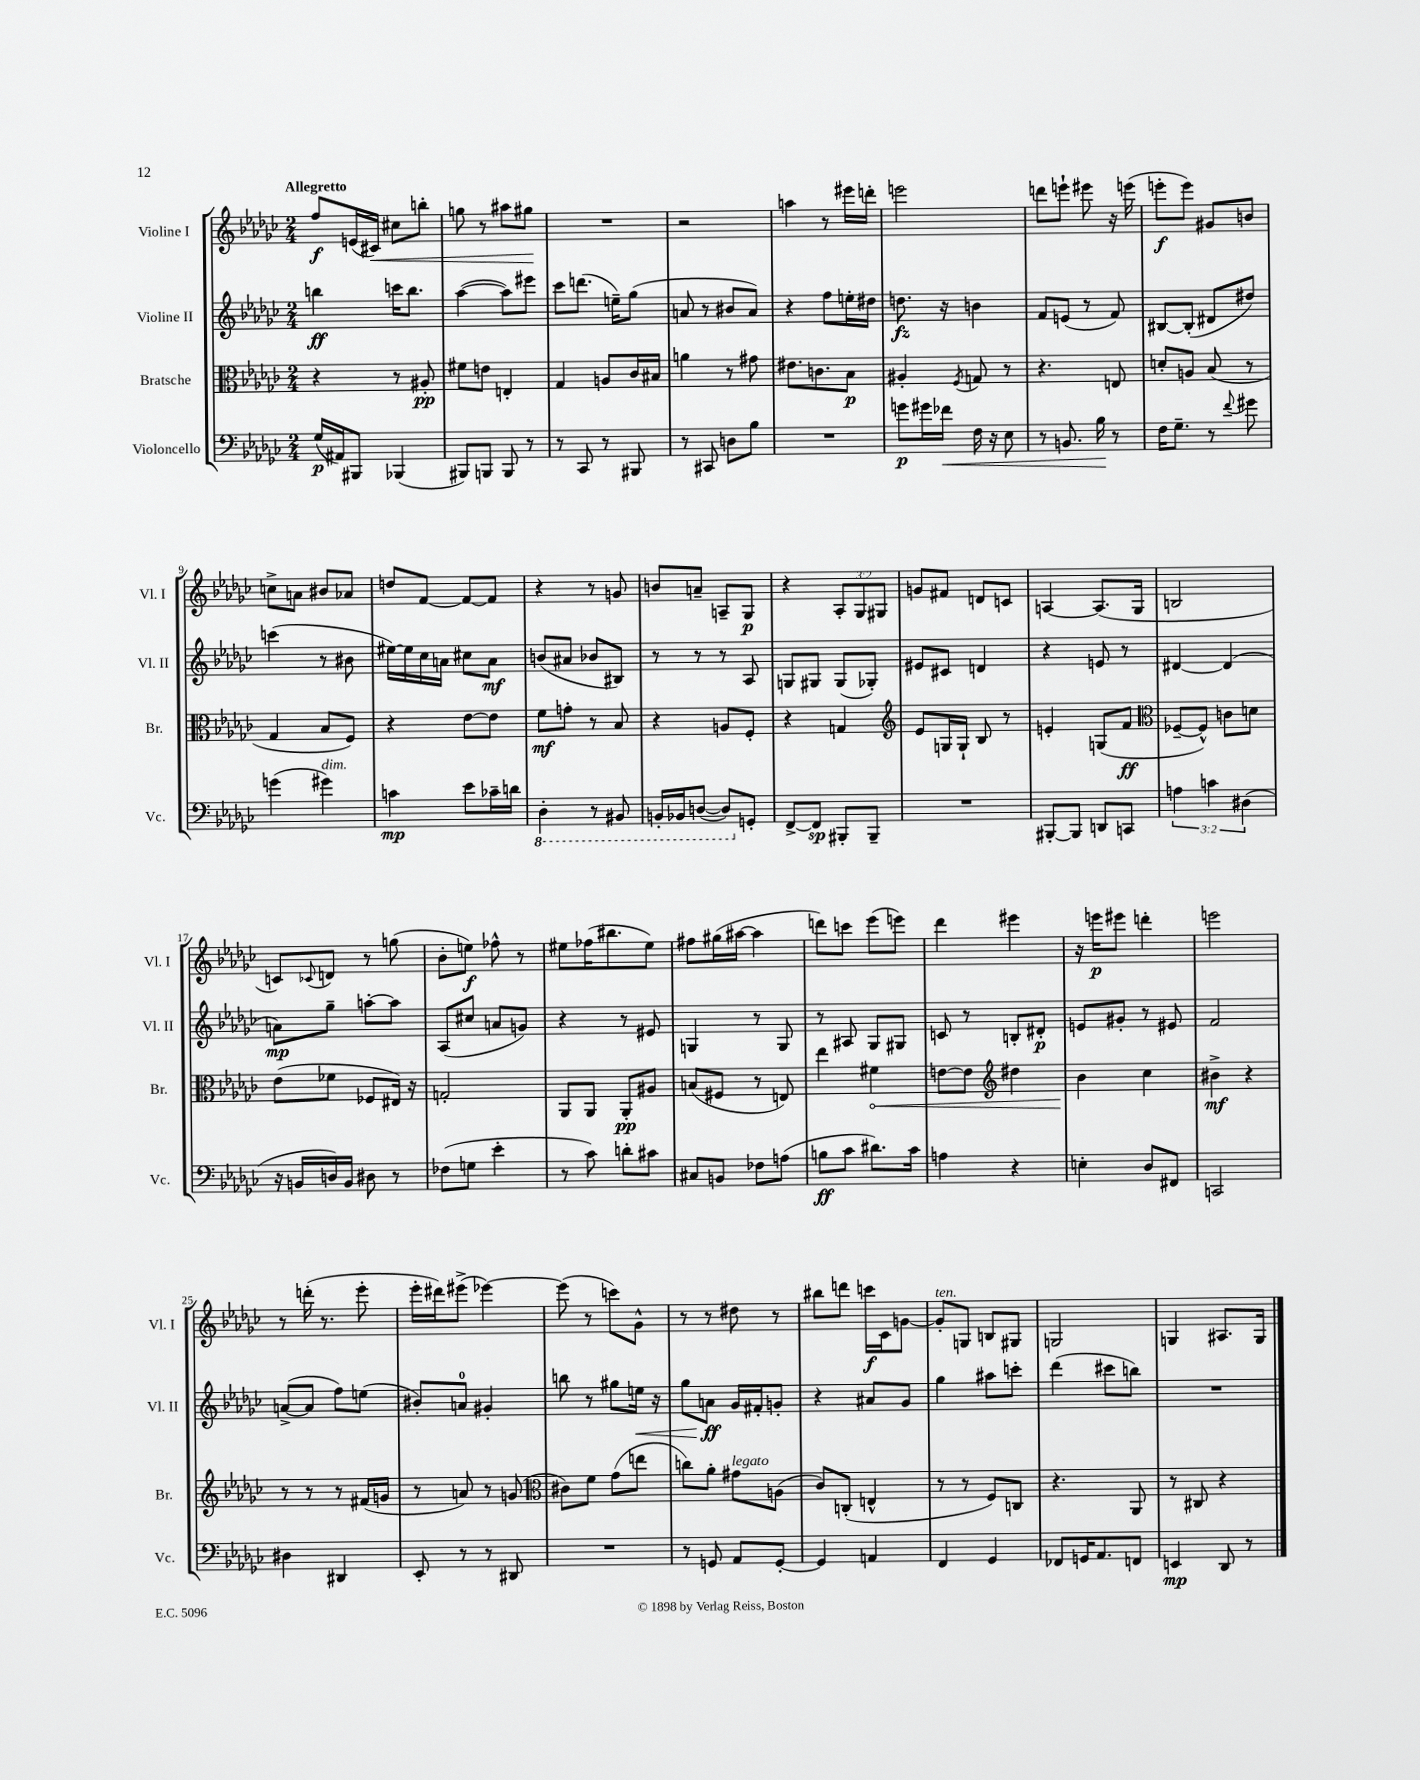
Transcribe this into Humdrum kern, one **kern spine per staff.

**kern	**kern	**kern	**kern
*staff4	*staff3	*staff2	*staff1
*clefF4	*clefC3	*clefG2	*clefG2
*k[b-e-a-d-g-c-]	*k[b-e-a-d-g-c-]	*k[b-e-a-d-g-c-]	*k[b-e-a-d-g-c-]
*M2/4	*M2/4	*M2/4	*M2/4
(16G-/LL	4r	4bb\	8ff/L
16AA#/J)	.	.	.
8BBB#/J	.	.	(16e/L
.	.	.	16c#/JJ)
(4BBB-/	8r	16ccc\LK	8cc#\L
.	.	8.bb\J	.
.	8A#'/	.	8bb'\J
=	=	=	=
8BBB#/L)	8f#\L	([4aa-\	8gg\
8BBB/J	8e\J	.	8r
8BBB/	4E'/	8aa-\]L)	8aa#\L
8r	.	8eee#\J	8gg#\J
=	=	=	=
8r	4G-/	8ccc-\L	2r
8CC-/	.	(8.ddd\J	.
8r	8A/L	.	.
.	.	16ee~\LK)	.
8BBB#/	16c-/L	(8gg-\J	.
.	16B#/JJ	.	.
=	=	=	=
8r	4a\	8a/	2r
8CC#/	.	8r	.
8D\L	8r	8b#/L	.
8B-\J	8g#\	8a/J)	.
=	=	=	=
2r	8.e#\L	4r	4aa\
.	8.c\	.	.
.	.	8ff\L	8r
.	8B-\J	16ee'\L	16eee#\LL
.	.	16dd#\JJ	16ddd'\JJ
=	=	=	=
8g\L	4A#'/	8.dd\	2eee\
16g#\L	.	.	.
16f-\JJ	.	16r	.
.	8qF/	.	.
16F\	8G/	4b\	.
16r	.	.	.
8E-\	8r	.	.
=	=	=	=
8r	4.r	8f/L	8ddd\L
8.BB/	.	(8e/J	8eee`\J
.	.	8r	8eee#\
16B-\	.	.	.
8r	8E/	8f/)	16r
.	.	.	(16eee\
=	=	=	=
16F\LK	8d'/L	[8B#/L	8eee'\L
8.G-~\J	.	.	.
.	8A/J	(8B#'/]J	8eee\J)
8r	(8B-/	8d#/L	8g#/L
8qqf/	.	.	.
8g#\	8r	8dd#/J)	8b/J
=	=	=	=
(4g\	4G-/	(4ccc\	8cc^\L
.	.	.	8a\J
4g#\)	8B-/L	8r	8b#/L
.	8F/J)	8b#\	8a-/J
=	=	=	=
4c\	4r	[16ee#\LL)	8dd/L
.	.	16ee#\]	.
.	.	16cc-\	[8f/J
.	.	16a\JJ	.
8e-\L	[8e-\L	8cc#\L	8f/_L
16c-~\L	8e-\]J	8a\J	8f/]J
16d\JJ	.	.	.
=	=	=	=
4DD-'\	8f\L	(8b/L	4r
.	8g'\J	8a#/J	.
8r	8r	8b-/L	8r
8BBB#/	8B-/	8B#/J)	8g/
=	=	=	=
16BBB'/LL	4r	8r	8b/L
16BBB-/J	.	.	.
([8DD/J	.	8r	8a~/J
8DD/]L)	8A/L	8r	8A~/L
8GG'/J	8F'/J	8A-/	8G-/J
=	=	=	=
[8FF^/L	4r	8G/L	4r
8FF/]J	.	8G#/J	.
8BBB#'/L	4G/	(8G#/L	12A-'/L
.	.	.	12G-/
8BBB#~/J	.	8G-'/J)	.
.	.	.	12G#/J
=	=	=	=
*	*clefG2	*	*
2r	8e-/L	8e#/L	8g/L
.	16G/L	8c#/J	8f#/J
.	16G`/JJ	.	.
.	8B-/	4d/	8d/L
.	8r	.	8c/J
=	=	=	=
[8BBB#'/L	4e'/	4r	[4A/
8BBB#/]J	.	.	.
8DD/L	(8G/L	8e/	(8.A/]L
8CC/J	8f/J	8r	.
.	.	.	16G-/Jk
=	=	=	=
*	*clefC3	*	*
6A\	[8F-~/L	[4d#/	2B/
.	8F-^^/]J)	.	.
6c\	.	.	.
.	8c\L	(4d#/]	.
(6D#\	.	.	.
.	8d\J	.	.
=	=	=	=
16r	(8e-\L	8a\L)	8c/L)
16BB/LL	.	.	.
.	.	.	8qqc-/
16D/)	8f-\J	8gg-~\J	8d/J
16BB/JJ	.	.	.
8D#\	8F-/L	[8aa'\L	8r
8r	16E#/Jk)	8aa\]J	(8gg\
.	16r	.	.
=	=	=	=
(8F-\L	2G'/	(8A-/L	8b-'\L
8G\J	.	8cc#/J	8ee\J)
4e-'\	.	8a/L	8ff-^^\
.	.	8g/J)	8r
=	=	=	=
8r	8AA-/L	4r	8ee#\L
8c-\)	8AA-/J	.	(16ff-\K
.	.	.	8.bb#\
8d'\L	8AA-'/L	8r	.
8c#\J	8A#/J	8e#/	8ee#\J)
=	=	=	=
8C#/L	(8B/L	4G/	8ff#\L
8BB/J	8F#/J	.	(16gg#\L
.	.	.	[16aa#\JJ
8F-\L	8r	8r	4aa#\]
(8A\J	8E/)	8G/	.
=	=	=	=
8B\L	4ee-\	8r	8ddd\L)
8c-\J	.	8A#/	8ccc\J
8.d#\L)	4f#\	8G-/L	(8eee-\L
.	.	8G#/J	8eee\J)
16c-\Jk	.	.	.
=	=	=	=
4A\	[8e\L	8c/	4ddd-\
.	8e\]J	8r	.
*	*clefG2	*	*
4r	4dd#\	8B'/L	4eee#\
.	.	8d#'/J	.
=	=	=	=
4E'\	4b-\	8e/L	16r
.	.	.	16eee\LK
.	.	8g#'/J	8eee#\J
8D-/L	4cc-\	8r	4ddd'\
8FF#/J	.	8e#/	.
=	=	=	=
2CC/	4b#^\	2f/	2eee\
.	4r	.	.
=	=	=	=
4D#\	8r	([8a^/L	8r
.	8r	8a/]J	(16ddd'\
.	.	.	8.r
4DD#/	8r	8ff\L)	.
.	(16f#/LL	(8ee\J	8eee-'\
.	16g/JJ	.	.
=	=	=	=
8EE-'/	8r	8b#'/L)	16eee-'\LL
.	.	.	16ddd#\J)
8r	8a/)	8a/J	(8eee#^\J
8r	8r	4g#'/	[4eee-\)
8DD#/	(8g/	.	.
=	=	=	=
*	*clefC3	*	*
2r	8c#\L)	8bb\	(8eee-\]
.	8f\J	8r	8r
.	(8g-\L	8gg#\L	8ccc\L)
.	8ee\J	16ee\Jk	8g-^^\J
.	.	16r	.
=	=	=	=
8r	8cc\L)	8gg-\L	8r
8GG/	8a-'\J	8a\J	8r
8AA-/L	8g#\L	16g-/LL	8dd#\
.	.	16f#'/J	.
[8GG'/J	(8A\J	8g'/J	8r
=	=	=	=
4GG/]	8c-/L)	4r	8bb#\L
.	(8C'/J	.	8ddd\J
4AA/	4E^^/	8a#/L	16ccc\LL
.	.	.	16c-\J
.	.	8g-/J	[8g\J
=	=	=	=
4FF/	8r	4gg-\	8g'/]L
.	8r	.	8G/J
4GG-/	8F/L)	8aa#\L	8B/L
.	8C/J	8ccc'\J	8G#/J
=	=	=	=
8FF-/L	4.r	(4ddd-\	2G/
16GG/K	.	.	.
8.AA-/	.	.	.
.	.	8ccc#\L	.
8FF/J	8AA-/	8bb\J)	.
=	=	=	=
4EE/	8r	2r	4G/
.	8C#/	.	.
8DD-/	4r	.	8.A#/L
8r	.	.	.
.	.	.	16G/Jk
==	==	==	==
*-	*-	*-	*-
